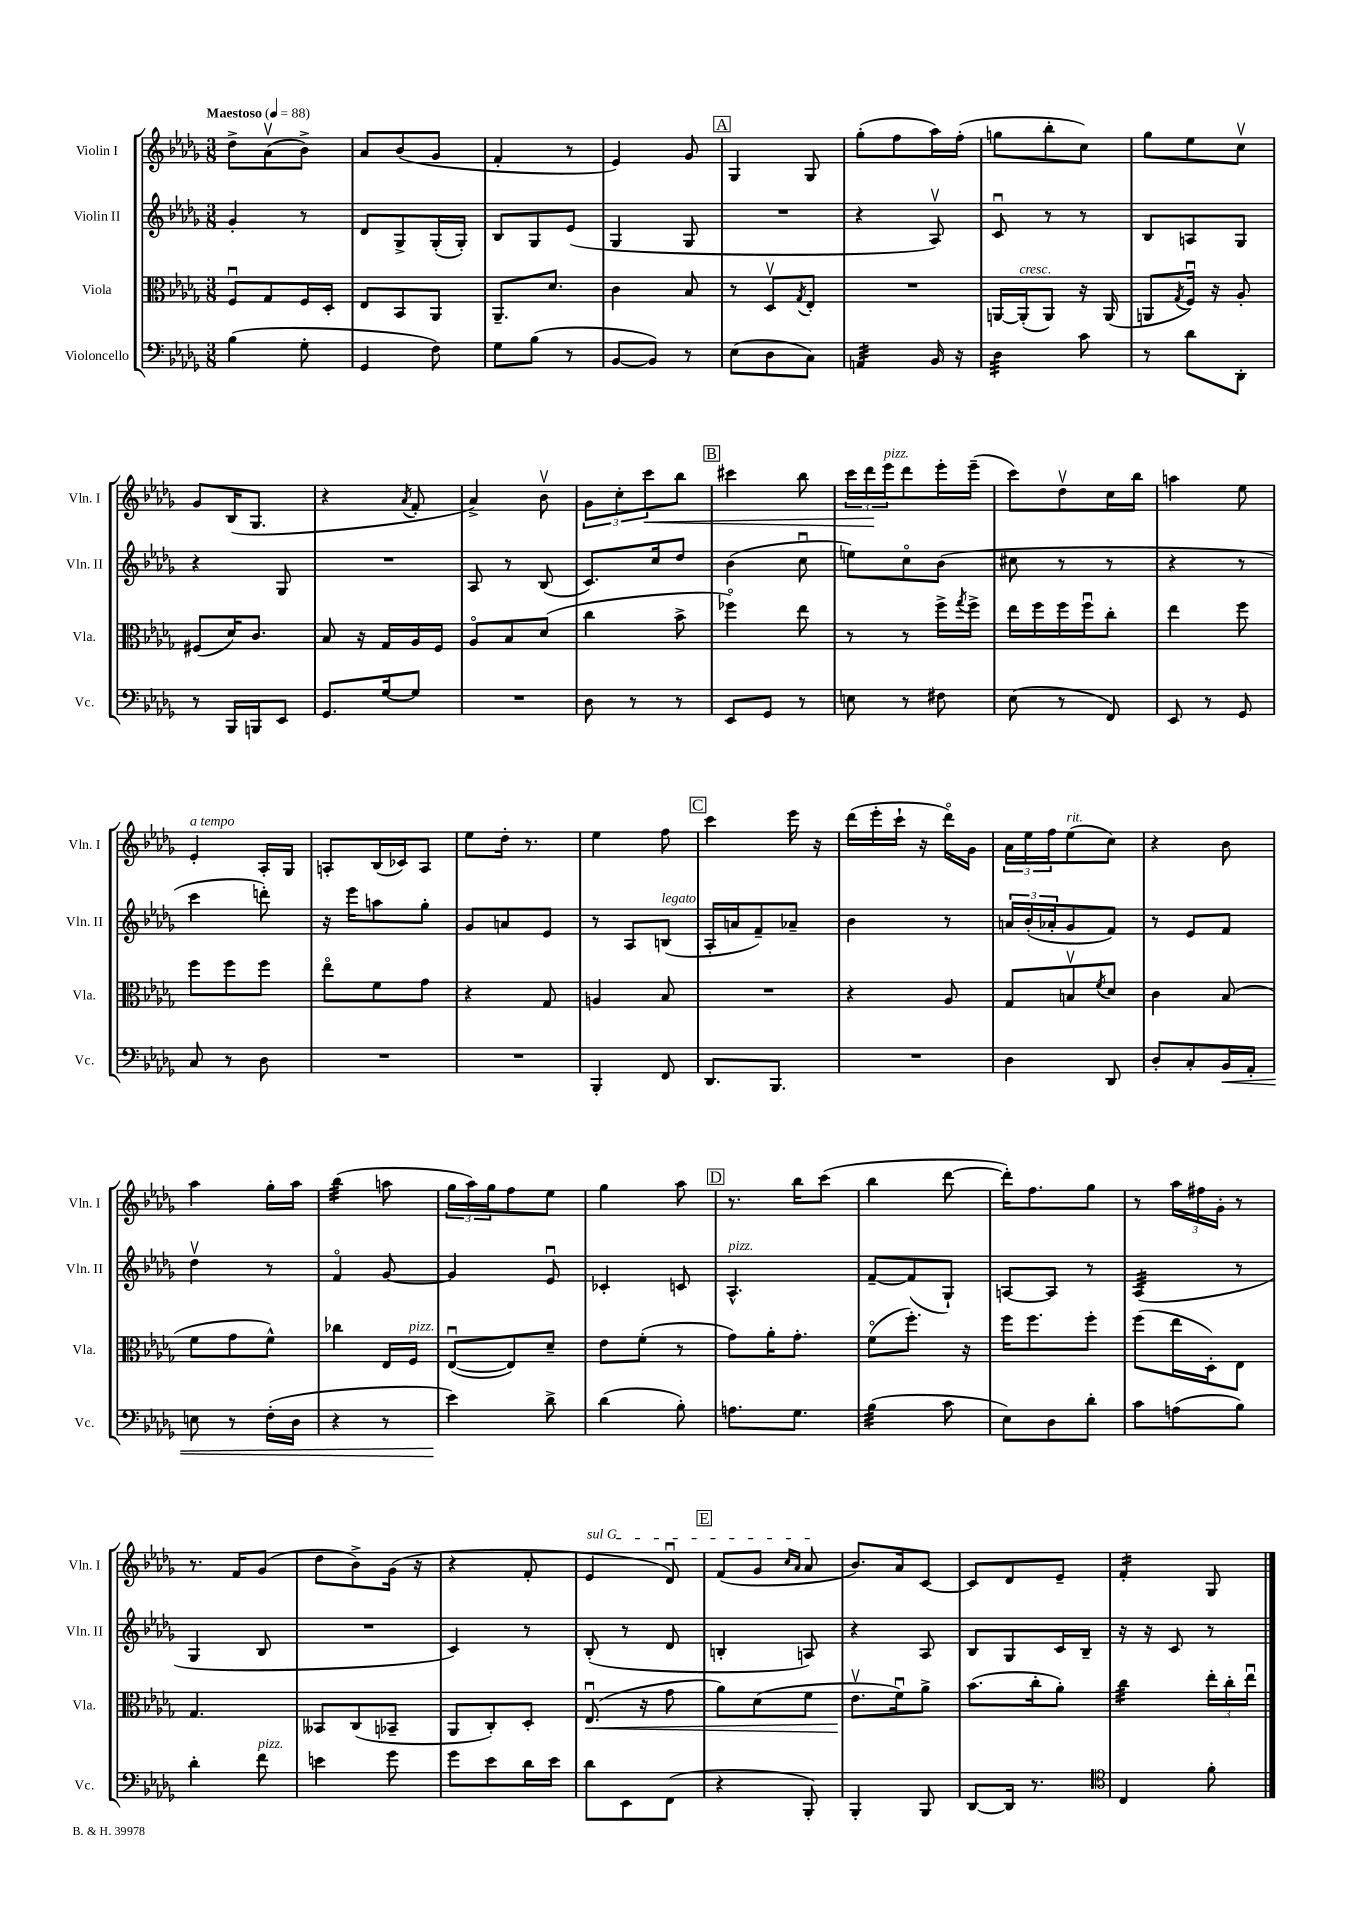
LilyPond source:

<<
\new StaffGroup <<
\new Staff = "s0" \with { instrumentName = "Violin I" shortInstrumentName = "Vln. I" } {
    \clef treble \key des \major \numericTimeSignature \time 3/8 \tempo "Maestoso" 4 = 88
    des''8-> aes'8\upbow( bes'8->) |
    aes'8 bes'8( ges'8 |
    f'4-. r8 |
    ees'4) ges'8 |
    \mark \markup { \box "A" } ges4 ges8 |
    ges''8-.( f''8 aes''16) f''16-.( |
    g''8 bes''8-. c''8) |
    ges''8 ees''8 c''8\upbow |
    ges'8 bes16( ges8. |
    r4 \acciaccatura { aes'8 } f'8-. |
    aes'4->) bes'8\upbow |
    \tuplet 3/2 { ges'8 c''8-. c'''8\< } bes''8 |
    \mark \markup { \box "B" } cis'''4 bes''8 |
    \tuplet 3/2 { c'''16 des'''16\! ees'''16^\markup { \italic "pizz." } } des'''8 ees'''16-. ees'''16--( |
    c'''8) des''8\upbow c''16 bes''16 |
    a''4 ees''8 |
    ees'4-.^\markup { \italic "a tempo" } aes16-. ges16 |
    a8-. bes16( ces'16) a8 |
    ees''8 des''16-. r8. |
    ees''4 f''8 |
    \mark \markup { \box "C" } c'''4 ees'''16 r16 |
    des'''16( ees'''16-. c'''16-! r16 des'''16\flageolet) ges'16 |
    \tuplet 3/2 { aes'16 ees''16 f''16 } ees''8^\markup { \italic "rit." }( c''8) |
    r4 bes'8 |
    aes''4 ges''16-. aes''16 |
    bes''4:32( a''8 |
    \tuplet 3/2 { ges''16 aes''16) ges''16 } f''8 ees''8 |
    ges''4 aes''8 |
    \mark \markup { \box "D" } r8. bes''16 c'''8( |
    bes''4 des'''8~ |
    des'''16-.) f''8. ges''8 |
    r8 \tuplet 3/2 { aes''16 fis''16 ges'16-. } r8 |
    r8. f'16 ges'8( |
    des''8 bes'8->) ges'16( r16 |
    r4 f'8-. |
    \once \override TextSpanner.bound-details.left.text = \markup { \italic "sul G" } ees'4\startTextSpan des'8\downbow) |
    \mark \markup { \box "E" } f'8( ges'8 \grace { c''16 aes'16 } aes'8\stopTextSpan |
    bes'8.) aes'16 c'8~ |
    c'8 des'8 ees'8-- |
    f'4:16-. ges8 \bar "|." |
}
\new Staff = "s1" \with { instrumentName = "Violin II" shortInstrumentName = "Vln. II" } {
    \clef treble \key des \major \numericTimeSignature \time 3/8
    ges'4-. r8 |
    des'8 ges8-> ges16-.( ges16-.) |
    bes8 ges8 ees'8( |
    ges4 ges8 |
    \mark \markup { \box "A" } R4. |
    r4 aes8\upbow) |
    c'8\downbow r8 r8 |
    bes8 a8 ges8 |
    r4 ges8 |
    R4. |
    aes8 r8 bes8( |
    c'8.) c''16 des''8 |
    \mark \markup { \box "B" } bes'4( c''8\downbow |
    e''8) c''8\flageolet bes'8( |
    cis''8 r8 r8 |
    r4 r8 |
    c'''4 d'''8-.) |
    r16 ees'''16 a''8 ges''8-. |
    ges'8 a'8 ees'8 |
    r8 aes8 b8^\markup { \italic "legato" }( |
    \mark \markup { \box "C" } aes16-. a'16 f'8--) aes'8-- |
    bes'4 r8 |
    \tuplet 3/2 { a'16 bes'16-.( aes'16-. } ges'8 f'8) |
    r8 ees'8 f'8 |
    des''4\upbow r8 |
    f'4\flageolet ges'8~ |
    ges'4 ees'8\downbow |
    ces'4-. c'8 |
    \mark \markup { \box "D" } aes4.-^^\markup { \italic "pizz." } |
    f'8~-- f'8( ges8-!) |
    a8~ a8 r8 |
    aes4:32( r8 |
    ges4 bes8 |
    R4. |
    c'4) r8 |
    bes8-.( r8 des'8 |
    \mark \markup { \box "E" } b4-. a8) |
    r4 aes8 |
    bes8 ges8 c'16 bes16-- |
    r16 r16 c'8 r8 \bar "|." |
}
\new Staff = "s2" \with { instrumentName = "Viola" shortInstrumentName = "Vla." } {
    \clef alto \key des \major \numericTimeSignature \time 3/8
    f8\downbow ges8 f16 des16-. |
    ees8 bes,8 aes,8 |
    aes,8.-- des'8. |
    c'4 bes8 |
    \mark \markup { \box "A" } r8 des8\upbow \acciaccatura { ges8 } ees8-. |
    R4. |
    a,16~ a,16-.^\markup { \italic "cresc." }( a,8) r16 a,16( |
    a,8 \acciaccatura { ges8 } f16\downbow) r16 aes8-. |
    fis8( des'16) c'8. |
    bes8 r16 ges16 aes16 f16 |
    aes8\flageolet bes8 des'8( |
    c''4 bes'8-> |
    \mark \markup { \box "B" } fes''4\flageolet) ees''8 |
    r8 r8 f''16-> \acciaccatura { ges''8 } f''16-> |
    ees''16 f''16 f''16 f''16\downbow c''8-. |
    ees''4 f''8 |
    f''8 f''8 f''8 |
    ees''8\flageolet f'8 ges'8 |
    r4 ges8 |
    a4 bes8 |
    \mark \markup { \box "C" } R4. |
    r4 aes8 |
    ges8 b8\upbow \acciaccatura { f'8 } des'8 |
    c'4 bes8( |
    f'8 ges'8 f'8-^) |
    ces''4 ees16 f16^\markup { \italic "pizz." } |
    ees8~\downbow( ees8) des'8-- |
    ees'8 f'8-.( r8 |
    \mark \markup { \box "D" } ges'8) aes'16-. ges'8.-. |
    f'8\flageolet( f''8.-.) r16 |
    f''16 f''8. f''8-. |
    f''8( ees''16 des16-.) ees8 |
    ges4. |
    beses,8 c8( bes,8-- |
    aes,8 c8-.) des8-. |
    ees8.\downbow\<( r16 ges'8 |
    \mark \markup { \box "E" } aes'8) des'8( f'8 |
    ees'8.\upbow\! f'16\downbow) aes'8-> |
    bes'8.( c''16-. aes'8-.) |
    c''4:32 \tuplet 3/2 { ees''16-. c''16-. ees''16\downbow } \bar "|." |
}
\new Staff = "s3" \with { instrumentName = "Violoncello" shortInstrumentName = "Vc." } {
    \clef bass \key des \major \numericTimeSignature \time 3/8
    bes4( ges8-. |
    ges,4 f8) |
    ges8 bes8( r8 |
    bes,8~ bes,8) r8 |
    \mark \markup { \box "A" } ees8( des8 c8) |
    a,4:32 bes,16 r16 |
    des4:32 c'8 |
    r8 des'8 des,8-. |
    r8 bes,,16 b,,16 ees,8 |
    ges,8. ges16~ ges8 |
    R4. |
    des8 r8 r8 |
    \mark \markup { \box "B" } ees,8 ges,8 r8 |
    e8 r8 fis8 |
    ees8( r8 f,8) |
    ees,8 r8 ges,8 |
    c8 r8 des8 |
    R4. |
    R4. |
    bes,,4-. f,8 |
    \mark \markup { \box "C" } des,8. bes,,8. |
    R4. |
    des4 des,8 |
    des8-. c8-. bes,16\< aes,16-. |
    e8 r8 f16-.( des16 |
    r4 r8 |
    ees'4\!) des'8-> |
    des'4( bes8-.) |
    \mark \markup { \box "D" } a8. ges8. |
    bes4:32( c'8 |
    ees8) des8 des'8-. |
    c'8 a8( bes8) |
    des'4-. f'8^\markup { \italic "pizz." } |
    e'4 ges'8 |
    ges'8 ees'8 des'16 ees'16 |
    des'8 ees,8 f,8( |
    \mark \markup { \box "E" } r4 bes,,8-.) |
    bes,,4-. bes,,8 |
    des,8~ des,16 r8. |
    \clef tenor c4 f'8-. \bar "|." |
}
>>
>>
\layout { \context { \Score \remove "Bar_number_engraver" } }
